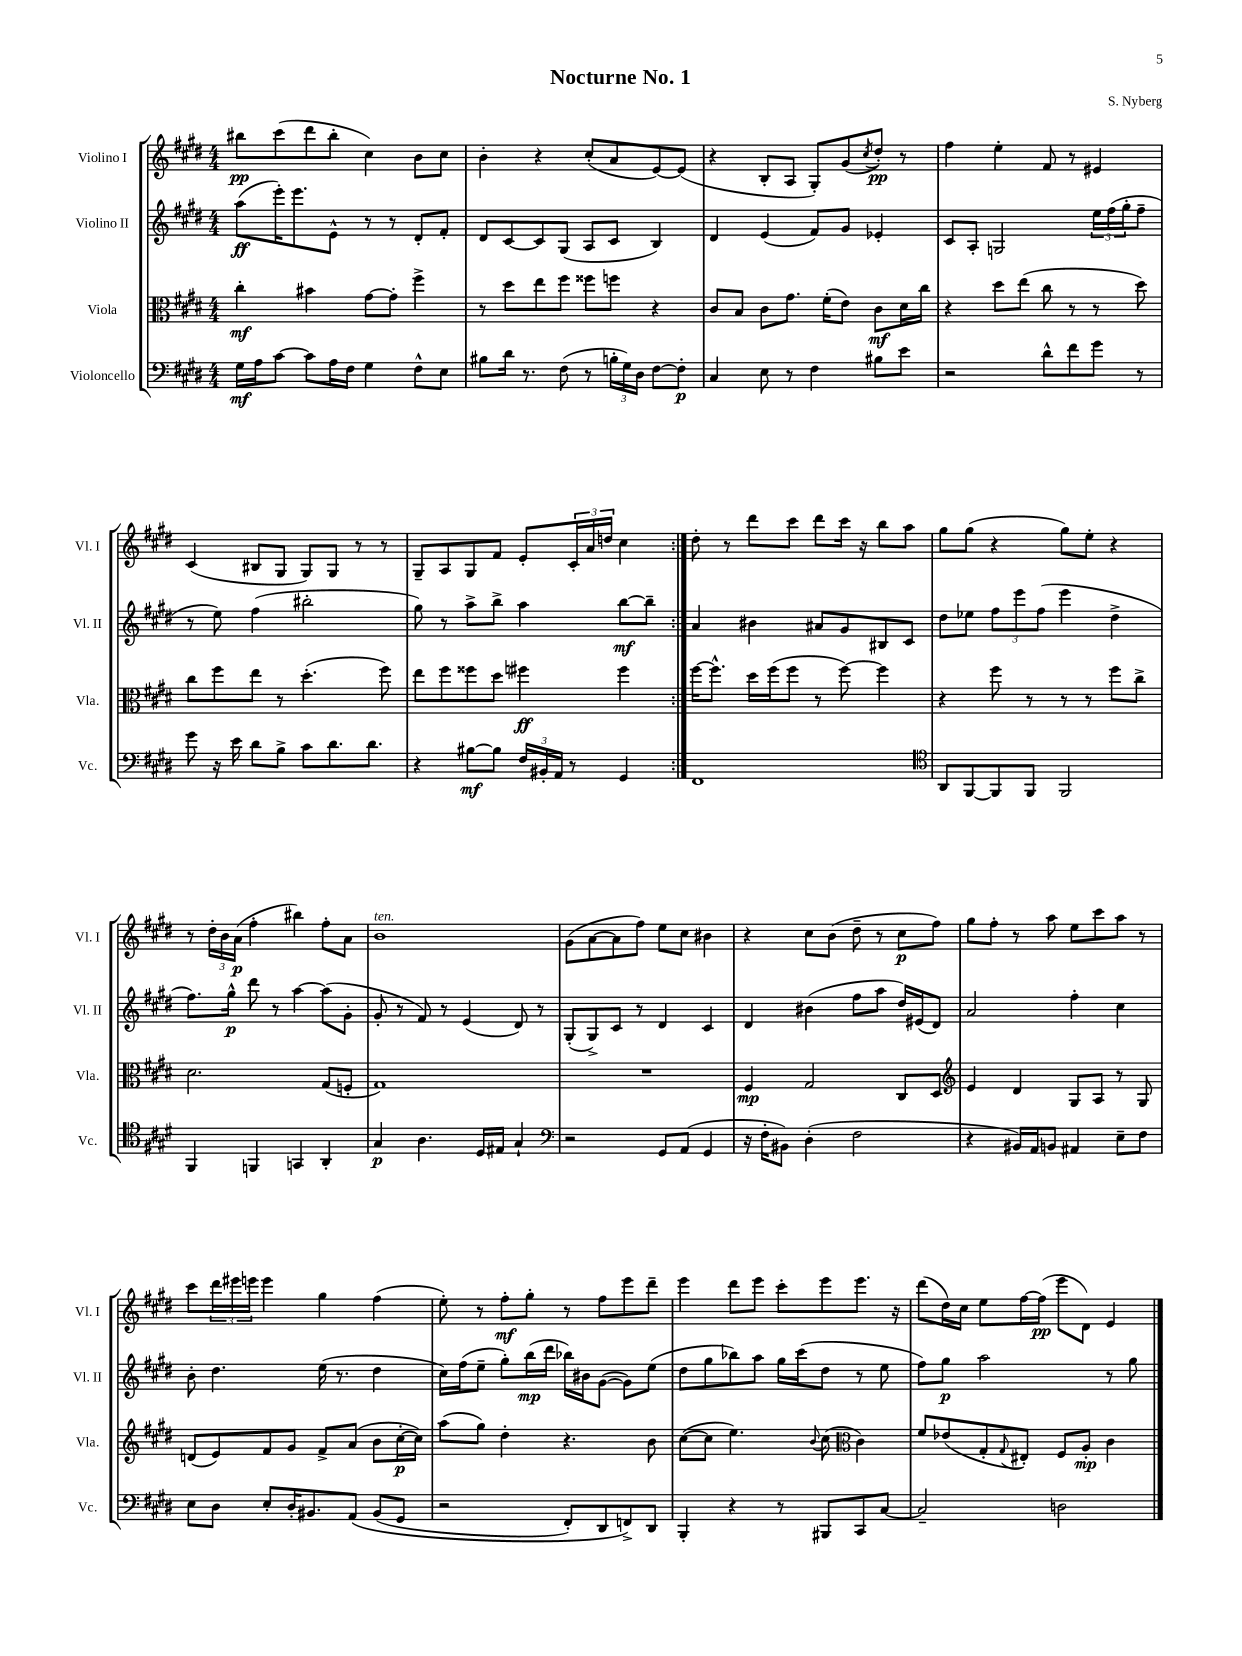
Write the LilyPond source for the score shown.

\header { title = "Nocturne No. 1" composer = "S. Nyberg" }
<<
\new StaffGroup <<
\new Staff = "s0" \with { instrumentName = "Violino I" shortInstrumentName = "Vl. I" } {
    \clef treble \key e \major \numericTimeSignature \time 4/4
    \repeat volta 2 { bis''8\pp cis'''8( dis'''8 bis''8-. cis''4) b'8 cis''8 |
    b'4-. r4 cis''8-.( a'8 e'8~) e'8( |
    r4 b8-. a8 gis8-.) gis'8( \acciaccatura { cis''8 } dis''8-.\pp) r8 |
    fis''4 e''4-. fis'8 r8 eis'4 |
    cis'4( bis8 gis8 gis8) gis8 r8 r8 |
    gis8-- a8 gis8 fis'8 e'8-. \tuplet 3/2 { cis'16-. a'16 d''16 } cis''4 | }
    dis''8-. r8 dis'''8 cis'''8 dis'''8 cis'''16 r16 b''8 a''8 |
    gis''8 gis''8( r4 gis''8) e''8-. r4 |
    r8 \tuplet 3/2 { dis''16-. b'16 a'16\p( } fis''4-. bis''4) fis''8-. a'8 |
    b'1^\markup { \italic "ten." } |
    gis'8( a'8~ a'8 fis''8) e''8 cis''8 bis'4 |
    r4 cis''8 b'8( dis''8-- r8 cis''8\p fis''8) |
    gis''8 fis''8-. r8 a''8 e''8 cis'''8 a''8 r8 |
    cis'''8 \tuplet 3/2 { dis'''16 eis'''16 e'''16 } e'''4 gis''4 fis''4( |
    e''8-.) r8 fis''8-.\mf gis''8-. r8 fis''8 e'''8 dis'''8-- |
    e'''4 dis'''8 e'''8 cis'''8-. e'''8 e'''8. r16 |
    dis'''8( dis''16) cis''16 e''8 fis''16~ fis''16\pp( e'''8 dis'8) e'4 \bar "|." |
}
\new Staff = "s1" \with { instrumentName = "Violino II" shortInstrumentName = "Vl. II" } {
    \clef treble \key e \major \numericTimeSignature \time 4/4
    \repeat volta 2 { a''8\ff( e'''16-.) e'''8. e'8-^ r8 r8 dis'8-. fis'8-. |
    dis'8 cis'8~ cis'8 gis8( a8 cis'8 b4) |
    dis'4 e'4( fis'8) gis'8 ees'4-. |
    cis'8 a8-. g2 \tuplet 3/2 { e''16 fis''16( gis''16-. } fis''8-- |
    r8 e''8) fis''4( bis''2-. |
    gis''8) r8 a''8-> b''8-> a''4 b''8~\mf b''8-- | }
    a'4 bis'4 ais'8 gis'8 bis8 cis'8 |
    dis''8 ees''8 \tuplet 3/2 { fis''8 e'''8 fis''8( } e'''4 dis''4-> |
    fis''8.) gis''16-^\p dis'''8 r8 a''4~ a''8( gis'8-. |
    gis'8-. r8 fis'8) r8 e'4( dis'8) r8 |
    gis8-.( gis8->) cis'8 r8 dis'4 cis'4 |
    dis'4 bis'4( fis''8 a''8 dis''16) eis'16( dis'8) |
    a'2 fis''4-. cis''4 |
    b'8-. dis''4. e''16( r8. dis''4 |
    cis''16) fis''16( e''8-- gis''8-.) b''16\mp( dis'''16 bes''16) bis'16 gis'8~( gis'8) e''8( |
    dis''8 gis''8 bes''8) a''8 gis''16 cis'''16( dis''8 r8 e''8 |
    fis''8) gis''8\p a''2 r8 gis''8 \bar "|." |
}
\new Staff = "s2" \with { instrumentName = "Viola" shortInstrumentName = "Vla." } {
    \clef alto \key e \major \numericTimeSignature \time 4/4
    \repeat volta 2 { cis''4-.\mf bis'4 gis'8~ gis'8-. fis''4-> |
    r8 dis''8 e''8 fis''8 fisis''8 f''8 r4 |
    cis'8 b8 cis'8 gis'8. fis'16-.( e'8) cis'8\mf dis'16 cis''16 |
    r4 dis''8 e''8( cis''8 r8 r8 dis''8) |
    cis''8 fis''8 e''8 r8 dis''4.-.( fis''8) |
    e''8 fis''8 fisis''8 dis''8 fis''4\ff fis''4 | }
    fis''16~ fis''8.-^ dis''16 fis''16( fis''8 r8 fis''8~) fis''4 |
    r4 fis''8 r8 r8 r8 fis''8 cis''8-> |
    dis'2. gis8( f8-. |
    gis1) |
    R1 |
    fis4\mp gis2 cis8 dis8 |
    \clef treble e'4 dis'4 gis8 a8 r8 gis8 |
    d'8( e'8) fis'8 gis'8 fis'8-> a'8( b'8 cis''16~-.\p cis''16) |
    a''8( gis''8) dis''4-. r4. b'8 |
    cis''8~( cis''8 e''4.) \appoggiatura { b'8 } cis''8( \clef alto cis'4) |
    fis'8 ees'8( gis8-. \appoggiatura { gis8 } eis8-.) fis8 a8-.\mp cis'4 \bar "|." |
}
\new Staff = "s3" \with { instrumentName = "Violoncello" shortInstrumentName = "Vc." } {
    \clef bass \key e \major \numericTimeSignature \time 4/4
    \repeat volta 2 { gis16\mf a16 cis'8~ cis'8 a16 fis16 gis4 fis8-^ e8 |
    bis8 dis'16 r8. fis8( r8 \tuplet 3/2 { b16-. gis16) dis16 } fis8~ fis8-.\p |
    cis4 e8 r8 fis4 bis8 e'8 |
    r2 dis'8-^ fis'8 gis'8 r8 |
    gis'8 r16 e'16 dis'8 b8-> cis'8 dis'8. dis'8. |
    r4 bis8~\mf bis8 \tuplet 3/2 { fis16 bis,16-. a,16 } r8 gis,4 | }
    fis,1 |
    \clef tenor a,8 fis,8~ fis,8 fis,8 fis,2 |
    fis,4 f,4 g,4 a,4-. |
    gis4\p a4. dis16 eis16 gis4-! |
    \clef bass r2 gis,8 a,8( gis,4 |
    r16 fis16-. bis,8) dis4-.( fis2 |
    r4 bis,16) a,16 b,8 ais,4 e8-- fis8 |
    e8 dis8 e8-. dis16-. bis,8. a,8\( bis,8( gis,8 |
    r2 fis,8-.) dis,8 f,8->\) dis,8 |
    b,,4-. r4 r8 bis,,8 cis,8 cis8~ |
    cis2-- d2 \bar "|." |
}
>>
>>
\layout { \context { \Score \remove "Bar_number_engraver" } }
